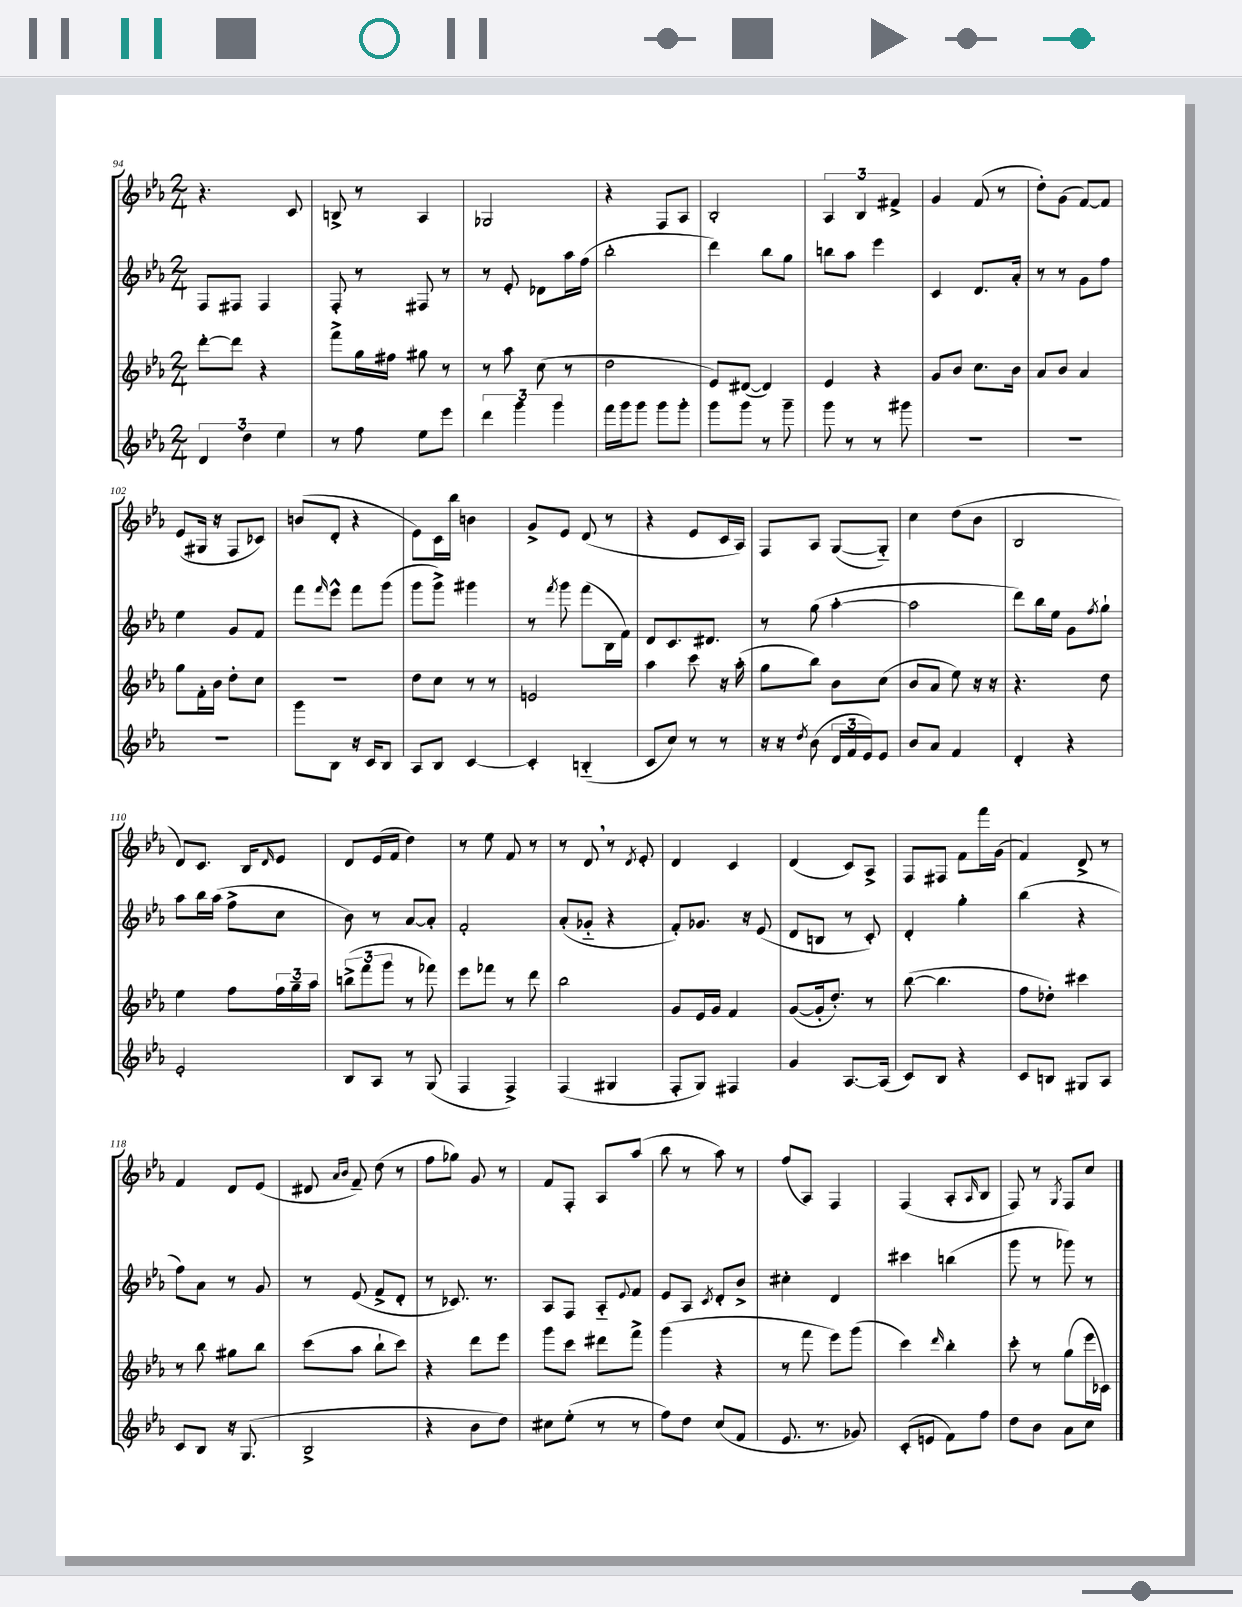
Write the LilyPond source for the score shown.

<<
\new StaffGroup <<
\new Staff = "s0" {
    \clef treble \key ees \major \numericTimeSignature \time 2/4
    r4. c'8 |
    b8-> r8 aes4 |
    ges2 |
    r4 f8 aes8 |
    bes2-. |
    \tuplet 3/2 { aes4 bes4 fis'4-> } |
    g'4 f'8( r8 |
    d''8-.) g'8( f'8~) f'8 |
    ees'8( gis16 r16 f8 ces'8) |
    b'8( d'8-. r4 |
    ees'8) c'16 bes''16 b'4 |
    g'8-> ees'8 d'8( r8 |
    r4 ees'8 c'16 aes16) |
    f8 aes8 g8~( g8-_) |
    c''4 d''8( bes'8 |
    bes2 |
    d'8) c'8. bes16 \grace { d'16 } ees'8 |
    d'8 ees'16( f'16 d''4) |
    r8 ees''8 f'8 r8 |
    r8 d'8 \breathe r8 \acciaccatura { d'8 } ees'8-. |
    d'4 c'4 |
    d'4( c'8) aes8-> |
    f8 fis8 f'8 f'''16 g'16( |
    f'4) d'8-> r8 |
    f'4 d'8 ees'8( |
    dis'8 \grace { aes'16 bes'16 } f'8--) d''8( r8 |
    f''8 ges''8) g'8 r8 |
    f'8 f8-. aes8 aes''8( |
    bes''8 r8 aes''8) r8 |
    f''8( aes8) f4 |
    f4( aes8-. \grace { aes16 } bes8 |
    f8) r8 \acciaccatura { g8 } f8 c''8 \bar "|." |
}
\new Staff = "s1" {
    \clef treble \key ees \major \numericTimeSignature \time 2/4
    f8 fis8 fis4 |
    f8-. r8 fis8 r8 |
    r8 ees'8-. des'8 aes''16 f''16( |
    bes''2-. |
    d'''4) bes''8 g''8 |
    b''8 aes''8 ees'''4 |
    c'4 d'8. aes'16-. |
    r8 r8 g'8 f''8 |
    ees''4 g'8 f'8 |
    f'''8 \grace { f'''16 } ees'''8-^ f'''8 g'''8( |
    g'''8 g'''8->) gis'''4 |
    r8 \acciaccatura { f'''8 } g'''8 f'''8( bes16 f'16) |
    d'8 c'8. dis'8. |
    r8 g''8( aes''4~-. |
    aes''2 |
    d'''8) bes''16 ees''16 g'8 \acciaccatura { f''8 } g''8-! |
    aes''8 bes''16 aes''16( f''8-> c''8 |
    bes'8) r8 aes'8~ aes'8-. |
    f'2-. |
    aes'8-.( ges'8-_ r4 |
    f'8-.) ges'8. r16 ees'8( |
    d'8 b8 r8 c'8-.) |
    d'4-. g''4-. |
    bes''4( r4 |
    f''8) aes'8 r8 g'8 |
    r8 ees'8( f'8-> d'8-. |
    r8 ces'8.) r8. |
    aes8 f8 aes8-_ \appoggiatura { ees'8 } f'8 |
    ees'8 aes8 \acciaccatura { c'8 } d'8-. bes'8-> |
    cis''4-. d'4 |
    cis'''4 b''4( |
    g'''8 r8 ges'''8) r8 \bar "|." |
}
\new Staff = "s2" {
    \clef treble \key ees \major \numericTimeSignature \time 2/4
    d'''8~-. d'''8 r4 |
    f'''8-> g''16 fis''16 gis''8 r8 |
    r8 aes''8 c''8( r8 |
    d''2 |
    ees'8) dis'8~( dis'4) |
    ees'4 r4 |
    g'8 bes'8 c''8. bes'16 |
    aes'8 bes'8 aes'4 |
    g''8 f'16-. bes'16 d''8-. c''8 |
    r2 |
    d''8 c''8 r8 r8 |
    e'2 |
    aes''4 c'''8 r16 aes''16-.( |
    g''8 bes''8) bes'8 c''8( |
    bes'8 aes'8 ees''8) r16 r16 |
    r4. d''8 |
    ees''4 f''8 \tuplet 3/2 { f''16 g''16-- aes''16 } |
    \tuplet 3/2 { b''8->( f'''8 g'''8 } r8 fes'''8) |
    ees'''8 fes'''8 r8 d'''8 |
    bes''2 |
    g'8 ees'16 g'16 f'4 |
    g'8~( g'16-. d''8.-.) r8 |
    bes''8~( bes''4. |
    f''8 des''8-.) cis'''4 |
    r8 bes''8 gis''8 bes''8 |
    c'''8( aes''8 bes''8-! c'''8) |
    r4 d'''8 ees'''8 |
    g'''8 c'''8 dis'''8 f'''8-> |
    g'''4( r4 |
    r8 f'''8 ees'''8) g'''8( |
    c'''4) \grace { d'''16 } bes''4-. |
    c'''8-. r8 g''8( ees'''16 ces'16) \bar "|." |
}
\new Staff = "s3" {
    \clef treble \key ees \major \numericTimeSignature \time 2/4
    \tuplet 3/2 { d'4 d''4 ees''4 } |
    r8 f''8 ees''8 ees'''8 |
    \tuplet 3/2 { d'''4 g'''4 g'''4 } |
    f'''16 g'''16 g'''8 g'''8 g'''8-. |
    g'''8 g'''8 r8 g'''8-- |
    g'''8 r8 r8 gis'''8 |
    R2 |
    R2 |
    R2 |
    g'''8 bes8 r16 c'16 bes8 |
    aes8 bes8 c'4~ |
    c'4-. b4-_( |
    c'8 c''8) r8 r8 |
    r16 r16 \acciaccatura { d''8 } bes'8( \tuplet 3/2 { d'16 f'16 ees'16) } ees'8 |
    bes'8 aes'8 f'4 |
    d'4-. r4 |
    ees'2-. |
    bes8 aes8 r8 g8( |
    f4 f4->) |
    f4( gis4 |
    f8-. g8) fis4 |
    g'4 aes8.~ aes16( |
    c'8) bes8 r4 |
    c'8 b8 gis8 aes8 |
    c'8 bes8 r16 g8.( |
    bes2-> |
    r4 bes'8 d''8) |
    cis''8 ees''8-.( r8 r8 |
    f''8) d''8 c''8( f'8 |
    ees'8. r8. ges'8) |
    c'8-.( e'8 f'8) f''8 |
    d''8 bes'8 aes'8 c''8 \bar "|." |
}
>>
>>
\layout { \context { \Score currentBarNumber = #94 } }
